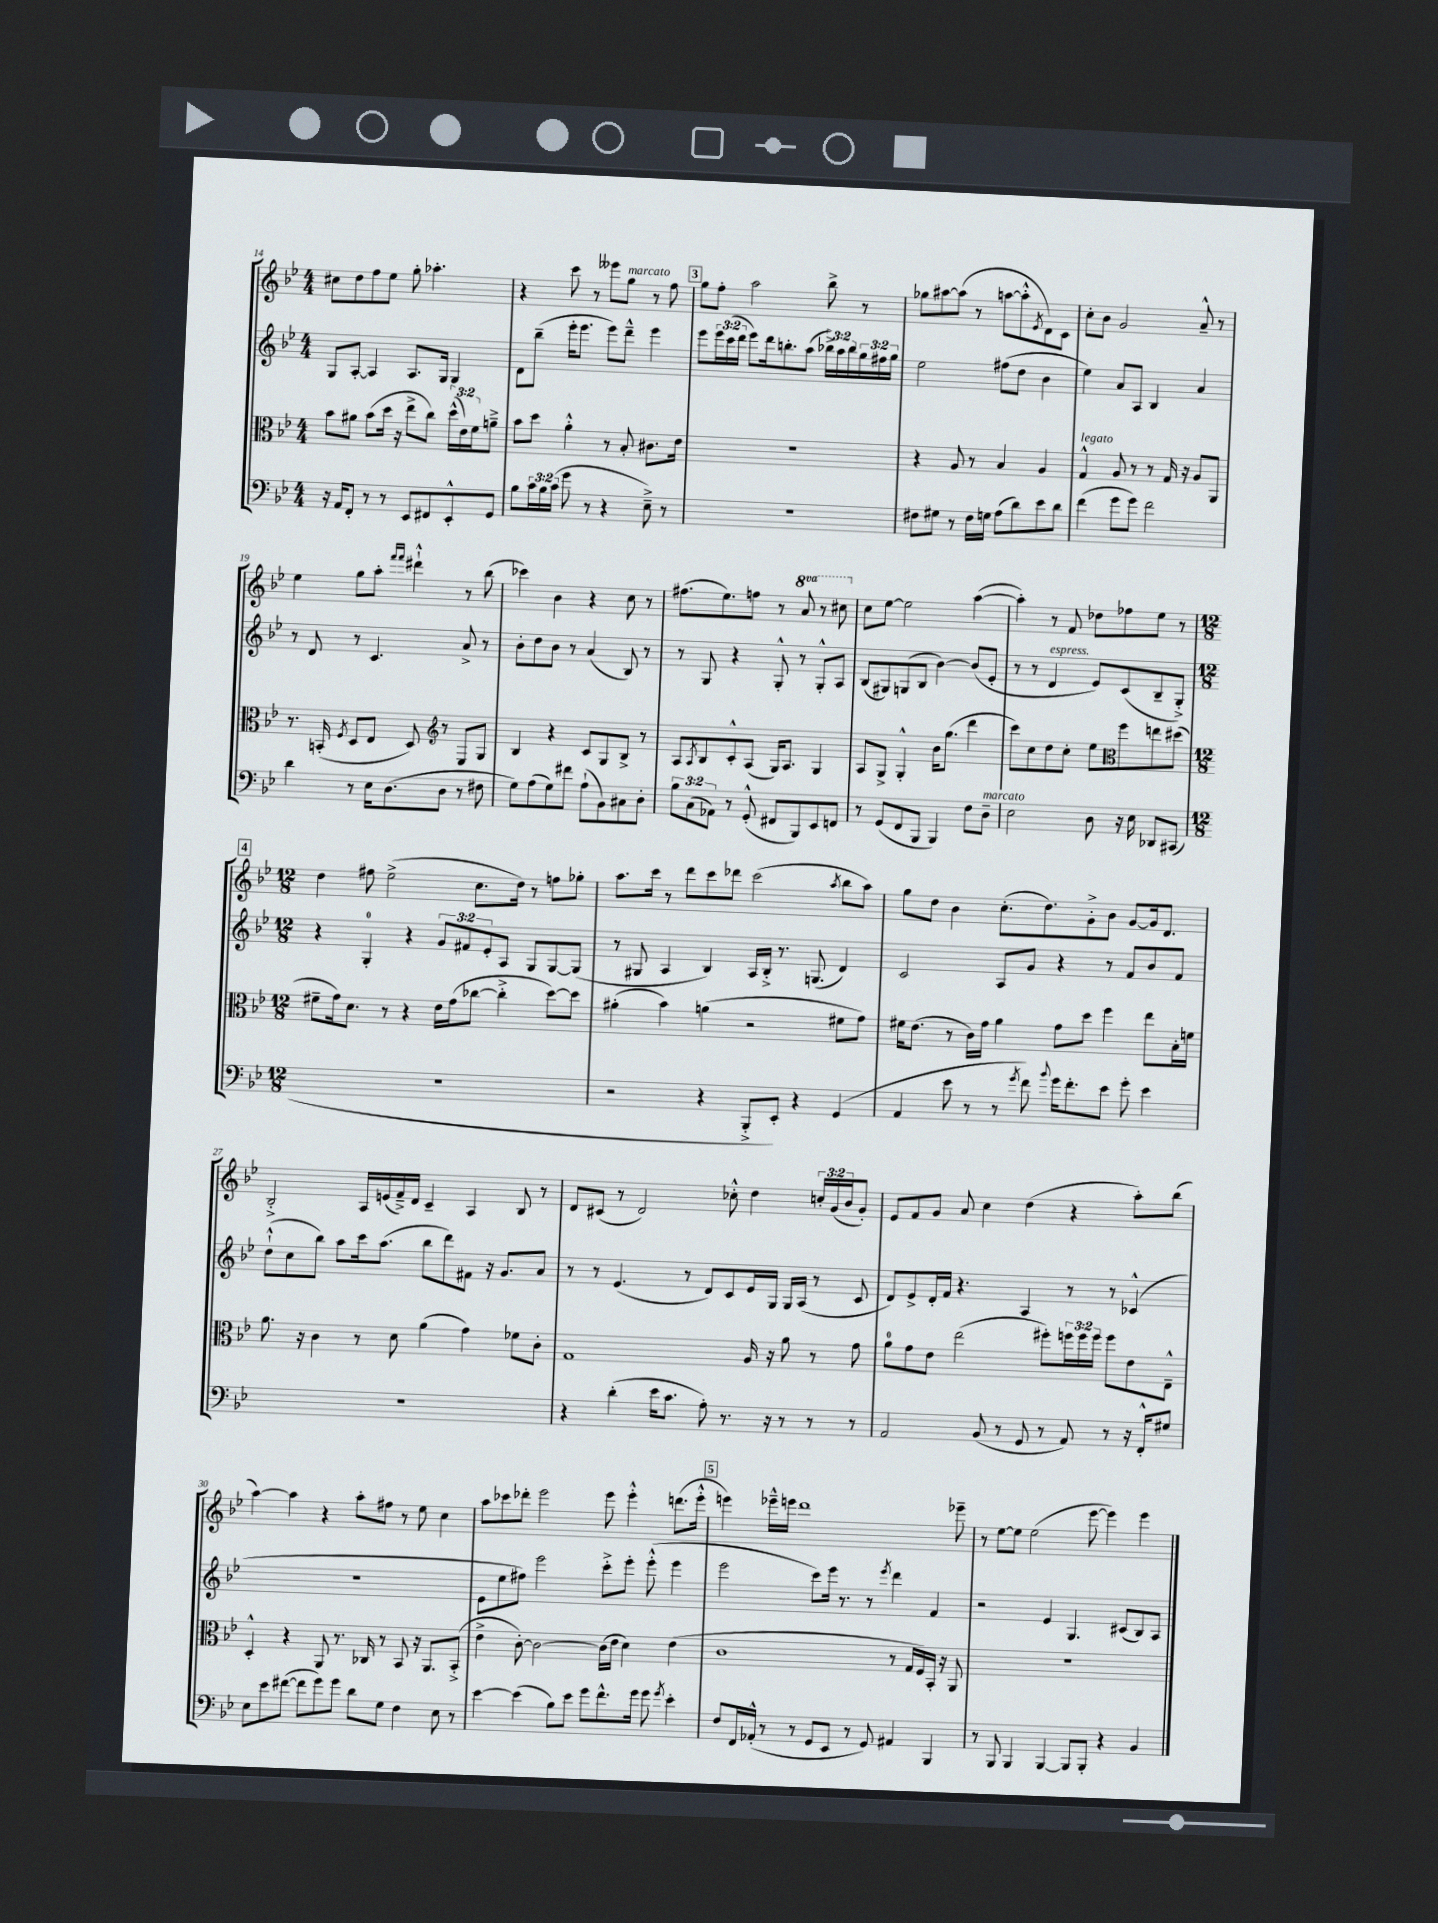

**kern	**kern	**kern	**kern
*staff4	*staff3	*staff2	*staff1
*clefF4	*clefC3	*clefG2	*clefG2
*k[b-e-]	*k[b-e-]	*k[b-e-]	*k[b-e-]
*M4/4	*M4/4	*M4/4	*M4/4
16r	8b-\L	8G/L	8cc#\L
16AA/LK	.	.	.
8FF'/J	8a#\J	[8A'/J	8dd\
8r	(8b-\L	4A/]	8ff\
8r	16dd\Jk	.	8ee-\J
.	16r	.	.
8EE-/L	8ee-^\L	8.A/L	8gg'\
8FF#/	8cc\J)	.	4.aa-'\
.	.	16G/Jk	.
8EE-'^^/	(24dd^^\LL	4G/	.
.	24e-\)	.	.
.	24f\J	.	.
8GG/J	8a~^\J	.	.
=	=	=	=
8B-\L	8b-\L	8d\L	4r
24c\L	8dd\J	(8bb-~\J	.
24B-\	.	.	.
(24c\JJ	.	.	.
8g\	4a'^^\	16eee-'\LK	8ccc\
.	.	8.eee-\J	.
8r	.	.	8r
4r	8r	8eee-\L)	8eee--\L
.	8B-'/	8ddd~^^\J	8gg\J
8E-~^\)	8.c#\L	4eee-\	8r
8r	.	.	8ff\
.	16e-\Jk	.	.
=	=	=	=
1r	1r	8eee-\L	8gg\L
.	.	24eee-\L	8ff'\J
.	.	(24ccc\	.
.	.	24ddd\JJ	.
.	.	8eee-\L)	2aa\
.	.	16ddd\k	.
.	.	8.bb'\	.
.	.	(8aa\J	.
.	.	24bb-^\LL)	8bb-^\
.	.	24aa\	.
.	.	24bb-\	.
.	.	24gg\	8r
.	.	24ff#\	.
.	.	24gg\JJ	.
=	=	=	=
8F#\L	4r	2ee-\	8gg-\L
8G#\J	.	.	[8aa#\
8r	8A/	.	(8aa#\]J
16F#\LL	8r	.	8r
16G\JJ	.	.	.
(8A\L	4B-/	(8ff#\L	[8aa\L
8d\)	.	8dd\J	8aa'^^\]
.	.	.	8qe-/
8e-\	4A/	4b-\	8d\)
8d\J	.	.	8c\J
=	=	=	=
(4f\	4G^^/	4ee-\)	8cc'\L
.	.	.	8b-\J
8g\L	8A/	8a/L	2g/
8g\J)	8r	8A/J	.
2f\	8r	4B-/	.
.	16G/	.	.
.	16r	.	.
.	8A/L	4a/	8a~^^/
.	8AA/J	.	8r
=	=	=	=
4d\	8.r	8r	4ee-\
.	.	8d/	.
.	(16BB'/	.	.
.	8qF/	.	.
8r	8D/L	8r	8gg\L
16E-\LK	8E-/J	4.c/	8aa'\J
(8.D\	.	.	.
.	.	.	16qqfff/LL
.	.	.	16qqfff/JJ
.	8D/)	.	4ddd#`^^\
8D\J	8r	.	.
8r	8E-/L	8a^/	8r
8F#\	8G/J	8r	(8bb-\
=	=	=	=
*	*clefG2	*	*
8G\L)	4B-/	8b-'\L	4ccc-\)
(8A\	.	8dd\	.
8G\)	4r	8b-\J	4b-\
8f#\J	.	8r	.
(8A`\L	8c/L	(4a/	4r
8BB-\)	8G/	.	.
8C#\	8B-^/J	8B-/)	8cc\
8D'\J	8r	8r	8r
=	=	=	=
12B-\L	8A/L	8r	(8.ff#\L
(12C\	.	.	.
.	8qA/	.	.
.	8B-/	8G/	.
12AA-\J)	.	.	.
.	.	.	8.ee-\)
8r	8c'^^/	4r	.
(8GG'^^/	(8A/J	.	8ff\J
8FF#/L	16G/LK)	8G'^^/	8r
.	8.A/J	.	.
8BBB-/)	.	8r	8aa/
8EE-/	4G/	8G'^^/L	8r
8FF/J	.	8A/J	8ccc#\
=	=	=	=
8r	8A/L	(8B-/L	8cc\L
(8GG/L	8G^/J	8G#/)	[8ee-\J
8FF/	4G'^^/	(8G/	2ee-\]
8BBB-/J	.	8B-/J	.
4BBB-/)	16b-\LK	[4b-\)	.
.	(8.gg\J	.	.
8F\L	4ddd\	(8b-/]L	([4aa\
8D~\J	.	8e-'/J	.
=	=	=	=
2E-\	8ccc\L)	8r	4aa'\])
.	8cc\	8r	.
.	8dd\	4d/	8r
.	8cc'\J	.	8f/
8D\	8ee-\L	8e-/L)	8dd-\L
16r	8ff\	(8c/	8ff-\
16E-\	.	.	.
8DD-/L	8ee\	8B-~/	8ee-\J
(8CC#/J	(8dd#\J	8G'^/J)	8r
=	=	=	=
*	*clefC3	*	*
*M12/8	*M12/8	*M12/8	*M12/8
1.r	8f#~\L	4r	4dd\
.	16g\k)	.	.
.	8.d\J	.	.
.	.	4G'/	8ff#\
.	8r	.	(2ee-^\
.	4r	4r	.
.	16e-\LL	12g/L	.
.	(16g\J	.	.
.	.	12f#/	.
.	[8cc-\J	.	8.cc\L
.	.	12e-'/	.
.	4cc-'^\]	8A/J	.
.	.	.	16dd\Jk)
.	.	8G/L	8r
.	[8dd\L)	[8G/	8ff\L
.	8dd\]J	(8G/]J	8gg-'\J
=	=	=	=
2r	(4a#'\	8r	8.aa\L
.	.	8G#/	.
.	.	.	16ccc\Jk
.	4b-\)	4A/	8r
.	.	.	8ddd\L
4r	(4a\	4B-/)	8ccc\
.	.	.	8ddd-\J
8BBB-'^/L	2r	16A/LL	(2ccc\
.	.	16B-'^/JJ	.
8EE-'/J)	.	8.r	.
4r	.	.	.
.	.	(8.G/	.
.	.	.	8qaa/
(4GG/	8f#\L	4d/)	8bb-\L
.	8g\J)	.	8aa\J)
=	=	=	=
4AA/	16f#\LK	2c/	8gg\L
.	(8.e-\J	.	.
.	.	.	8dd\J
8e-\	8r	.	4b-\
8r	16c\LL)	.	.
.	16g\JJ	.	.
8r	4a\	8A/L	(8.cc'\L
8qg/	.	.	.
8f\)	.	8g/J	.
.	.	.	8.dd\)
8qqb-/	.	.	.
16g\LK	8g\L	4r	.
8.f'\	.	.	.
.	8dd\J	.	8g'^\
8e-\J	4ff\	8r	8b-\J
8g'\	.	8f/L	[8g/L
4e-\	8ee-\L	8b-/	16g/]k
.	.	.	8.d/J
.	16B-'\L	8f/J	.
.	16f\JJ	.	.
=	=	=	=
1.r	8.a\	(8dd`^^\L	2B-'^/
.	.	8cc\	.
.	16r	.	.
.	4c\	8bb-\J)	.
.	.	8aa\L	.
.	8r	16ccc\k	16A/LL
.	.	(8.aa\J	(16e/
.	8d\	.	16f~^/)
.	.	.	16d/JJ
.	(4a\	8bb-\L	4c~/
.	.	8ddd\)	.
.	4g\)	8f#\J	4A/
.	.	16r	.
.	.	8.g/L	.
.	8f-\L	.	8B-/
.	8c'\J	8a/J	8r
=	=	=	=
4r	1G	8r	8d/L
.	.	8r	(8c#/J
(4d'\	.	(4.e-/	8r
.	.	.	2d/)
16e-\LK	.	.	.
8.c\J	.	.	.
.	.	8r	.
8A'\)	.	8d/L)	.
8.r	.	8c/	8cc-'^^\
.	16A/	16e-/L	4dd\
16r	16r	16G/JJ	.
8r	8a\	16G/LL	.
.	.	(16A/JJ	.
8r	8r	8r	24cc'/LL
.	.	.	(24g/
.	.	.	24b-/J
8r	8g\	8c/	8g'/J)
=	=	=	=
2AA/	8a\L	8d/L)	8e-/L
.	8g\	8e-^/	8f/
.	8e-\J	16d'/L	8g/J
.	.	16f/JJ	.
.	(2ee-\	4.r	8a/
(8BB-/	.	.	4cc\
8r	.	.	.
8GG/	.	4A/	(4dd\
8r	8ff#'\L)	.	.
8AA/)	24ff\L	8r	4r
.	24ff\	.	.
.	24ff\JJ	.	.
8r	8ff\L	8r	.
16r	8e-\	(4c-^^/	8aa'\L)
16FF'^^/LK	.	.	.
8G#/J	8E-~^^\J	.	(8bb-\J
=	=	=	=
8E-\L	4D'^^/	1.r	[4aa\)
8e-\	.	.	.
([8f#\J	4r	.	4aa\]
8f#\]L	.	.	.
8g\)	8AA/	.	4r
8g\J	8.r	.	.
8d\L	.	.	8aa'\L
.	16C-/	.	.
8G\J	8r	.	8ff#\J
4F\	8BB-/	.	8r
.	16r	.	8ee-\
.	8.AA/L	.	.
8E-\	.	.	4cc\
8r	(8BB-'^/J	.	.
=	=	=	=
[4e-\	4e-^\	8e-\L	8aa\L
.	.	8ee-\	8ccc-\
(4e-\]	[8c'\)	8ff#\J)	8ddd-'\J
.	2c\_	2eee-\	2eee-\
8B-\L)	.	.	.
8e-\J	.	.	.
8g\L	.	.	.
8.f^^\	(16c\]LL	8ccc'^\L	8eee-\
.	16e-\JJ	.	.
.	4d\)	8eee-'\J	4eee-'^^\
16g\Jk	.	.	.
8g\	.	(8eee-'^^\	.
8qg/	.	.	.
4e-'\	(4e-\	4eee-\	(8.ddd\L
.	.	.	16eee-'^^\Jk
=	=	=	=
8F/L	1c	2eee-\	4eee\)
16FF/L	.	.	.
(16AA-'^^/JJ	.	.	.
8r	.	.	16eee-~^^\LL
.	.	.	16eee\JJ
8r	.	.	1ddd
8GG/L	.	8ccc\L)	.
8EE-/J	.	16eee-\Jk	.
.	.	8.r	.
8r	.	.	.
8GG/)	.	8r	.
.	.	8qeee-/	.
4AA#/	8r	4ddd\	.
.	16G/LL	.	.
.	16F/)	.	.
4BBB-/	16BB-'/JJ	4f/	.
.	16r	.	.
.	8AA/	.	8eee-~\
=	=	=	=
8r	1.r	2r	8r
8BBB-/	.	.	[8ee-\L
4BBB-/	.	.	8ee-\]J
.	.	.	(2ee-\
[4BBB-/	.	4e-/	.
8BBB-/]L	.	4.G/	.
8BBB-'/J	.	.	[8eee-\
4r	.	.	4eee-\])
.	.	(8c#/L	.
4BB-/	.	8B-/)	4eee-\
.	.	8A/J	.
==	==	==	==
*-	*-	*-	*-
